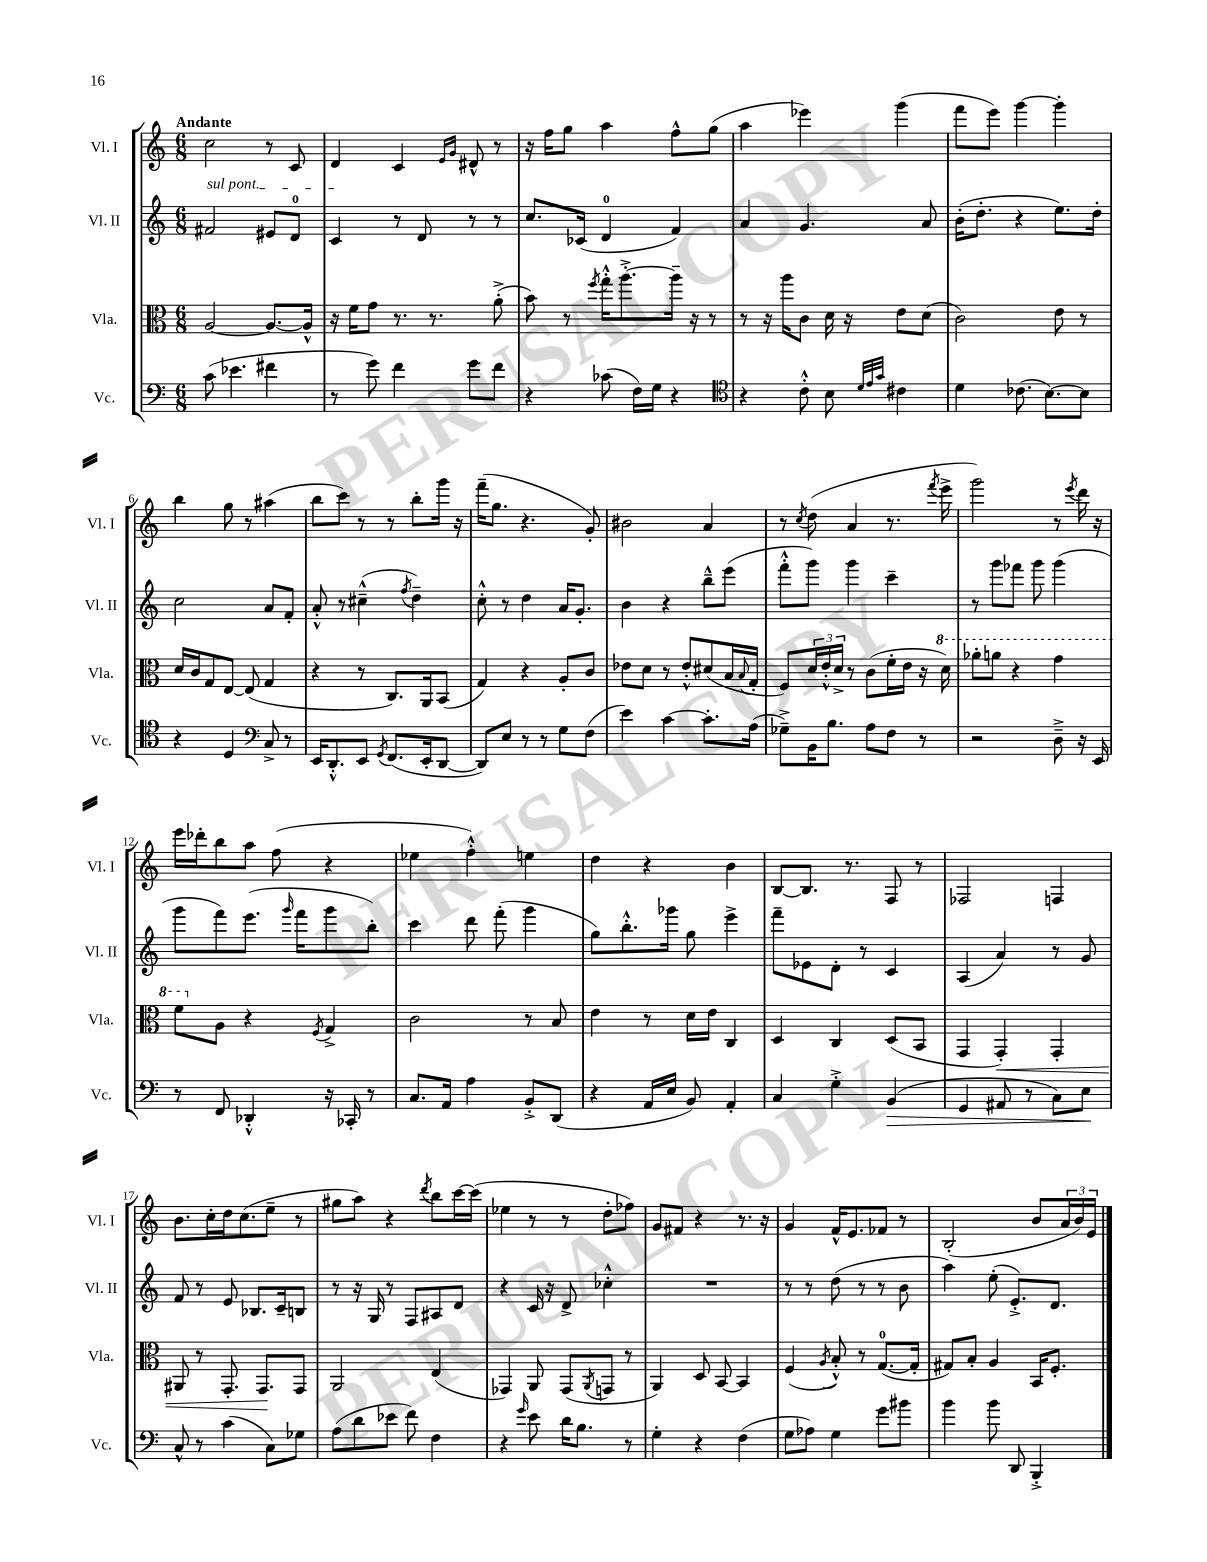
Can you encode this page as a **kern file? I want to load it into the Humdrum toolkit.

**kern	**kern	**kern	**kern
*staff4	*staff3	*staff2	*staff1
*clefF4	*clefC3	*clefG2	*clefG2
*k[]	*k[]	*k[]	*k[]
*M6/8	*M6/8	*M6/8	*M6/8
(8c	[2A	2f#	2cc
4.e-	.	.	.
4f#	8.A_	8e#	8r
.	.	8d	8c
.	16A^^]	.	.
=	=	=	=
8r	16r	4c	4d
.	16f	.	.
8g)	8g	.	.
4f	8.r	8r	4c
.	.	8d	.
.	8.r	.	.
.	.	.	16qqe
.	.	.	16qqg
8g	.	8r	8d#^^
8f	(8a'^	8r	8r
=	=	=	=
4r	8b)	8.cc	16r
.	.	.	16ff
.	8r	.	8gg
.	.	(16c-	.
.	8qff	.	.
(8c-	16gg'^^	4d	4aa
.	[8.aa'^	.	.
16F)	.	.	.
16G	.	.	.
4r	16aa~]	4f)	8ff^^
.	16r	.	.
.	8r	.	(8gg
=	=	=	=
*clefC4	*	*	*
4r	8r	4a	4aa
.	16r	.	.
.	16aa	.	.
8c'^^	8c	4.g	4eee-)
8B	16d	.	.
.	16r	.	.
32qqd	.	.	.
32qqe	.	.	.
32qqg	.	.	.
4c#	8e	.	(4ggg
.	(8d	8a	.
=	=	=	=
4d	2c)	(16b'	8fff
.	.	8.dd'	.
.	.	.	8eee)
(8.c-	.	4r	[4ggg
[8.B)	.	.	.
.	8e	8.ee)	4ggg']
8B]	8r	.	.
.	.	16dd'	.
=	=	=	=
4r	16d	2cc	4bb
.	16c	.	.
.	8G	.	.
4D	[8E	.	8gg
.	(8E]	.	8r
*clefF4	*	*	*
8C^	4G	8a	(4aa#
8r	.	8f'	.
=	=	=	=
16EE	4r	8a'^^	8bb
8.DD'^^	.	.	.
.	.	8r	8ccc)
8EE	8r	(4cc#~^^	8r
8qGG	.	.	.
(8.FF	8.C)	.	8r
.	.	8qff	.
.	.	4dd~)	8bb'
16EE'	16AA	.	.
[8DD	(8BB	.	16ggg
.	.	.	16r
=	=	=	=
8DD])	4G)	8cc'^^	(16fff~
.	.	.	8.gg
8E	.	8r	.
8r	4r	4dd	4.r
8r	.	.	.
8G	8A'	16a	.
.	.	8.g'	.
(8F	8c	.	8g')
=	=	=	=
4e)	8e-	4b	2b#
.	8d	.	.
[4c	8r	4r	.
.	8e-'^^	.	.
8.c']	(8d#	8bb~^^	4a
.	16B	(8eee	.
.	8qqB	.	.
(16A	16G'	.	.
=	=	=	=
8G-~^)	8F)	8fff'^^	8r
.	.	.	8qcc
16BB	24d	8ggg)	(8dd
.	24e'^^	.	.
8.B	.	.	.
.	24d^	.	.
.	8r	4ggg	4a
8A	(8c	.	.
8F	16f'	4ccc~	8.r
.	16e	.	.
8r	16r	.	.
.	.	.	8qfff
.	16dd)	.	16eee^
=	=	=	=
2r	8aa-'	8r	2ggg)
.	8aa	8ggg	.
.	4r	8fff-	.
.	.	8ggg	.
8D~^	4gg	(4ggg	8r
.	.	.	8qeee
16r	.	.	16ddd
16EE	.	.	16r
=	=	=	=
8r	8ff	8ggg	16eee
.	.	.	16ddd-'
8FF	8A	8fff)	8bb
4DD-'^^	4r	(8.eee	8aa
.	.	.	(8ff
.	.	16qqggg	.
.	.	16fff	.
.	8qF	.	.
16r	4G^	8ggg	4r
16CC-'	.	.	.
8r	.	8bb')	.
=	=	=	=
8.C	2c	4ccc	4ee-
16AA	.	.	.
4A	.	8ddd	4ff'^^)
.	.	(8fff'	.
8BB'^	8r	4ggg	4ee
(8DD	8B	.	.
=	=	=	=
4r	4e	8gg)	4dd
.	.	8.bb'^^	.
16AA	8r	.	4r
16E	.	16ggg-	.
8BB)	16d	8gg	.
.	16e	.	.
4AA'	4C	4eee^	4b
=	=	=	=
4C	4D	8fff~	[8B
.	.	8e-	8.B]
4G'^	4C	8d'	.
.	.	.	8.r
.	.	8r	.
(4BB	(8D	4c	8F
.	8BB	.	8r
=	=	=	=
4GG	4GG	(4A	2F-
8AA#	4GG')	4a)	.
8r	.	.	.
8C)	4GG'	8r	4F
8E	.	8g	.
=	=	=	=
8C^^	8AA#	8f	8.b
8r	8r	8r	.
.	.	.	16cc'
(4c	8.GG'	8e	16dd
.	.	.	(8.cc
.	.	8.B-	.
.	8.GG	.	.
8C)	.	.	8ee~
.	.	16c~	.
8G-	8GG	8B	8r
=	=	=	=
(8A	2AA	8r	8gg#
8d	.	16r	8aa)
.	.	16G	.
8e-	.	8r	4r
8f)	.	8F	.
.	.	.	8qddd
4F	(4E	8A#	8bb
.	.	8d	[16ccc
.	.	.	(16ccc]
=	=	=	=
4r	4GG-)	4r	4ee-
16qqg	.	.	.
8e	8AA	16c	8r
.	.	16r	.
16d	(8GG-	8d^	8r
8.B	.	.	.
.	8qAA	.	.
.	8GG	4cc-'^^	8dd'
8r	8r	.	8ff-)
=	=	=	=
4G'	4AA)	2.r	8g
.	.	.	8f#
4r	8D	.	4r
.	[8BB	.	.
(4F	4BB]	.	8.r
.	.	.	16r
=	=	=	=
8G	(4F	8r	4g
8A-)	.	8r	.
.	8qA	.	.
4G	8B'^^)	(8dd	16f^^
.	.	.	8.e
.	8r	8r	.
8g	([8.G	8r	8f-
8b#	.	8b	8r
.	16G']	.	.
=	=	=	=
4b	8G#)	4aa)	(2B'
.	8B'	.	.
8b	4A	(8ee'	.
8DD	.	8.e'^)	.
4BBB'^	16BB	.	8b
.	8.F'	8.d	.
.	.	.	24a
.	.	.	24b)
.	.	.	24e
==	==	==	==
*-	*-	*-	*-
